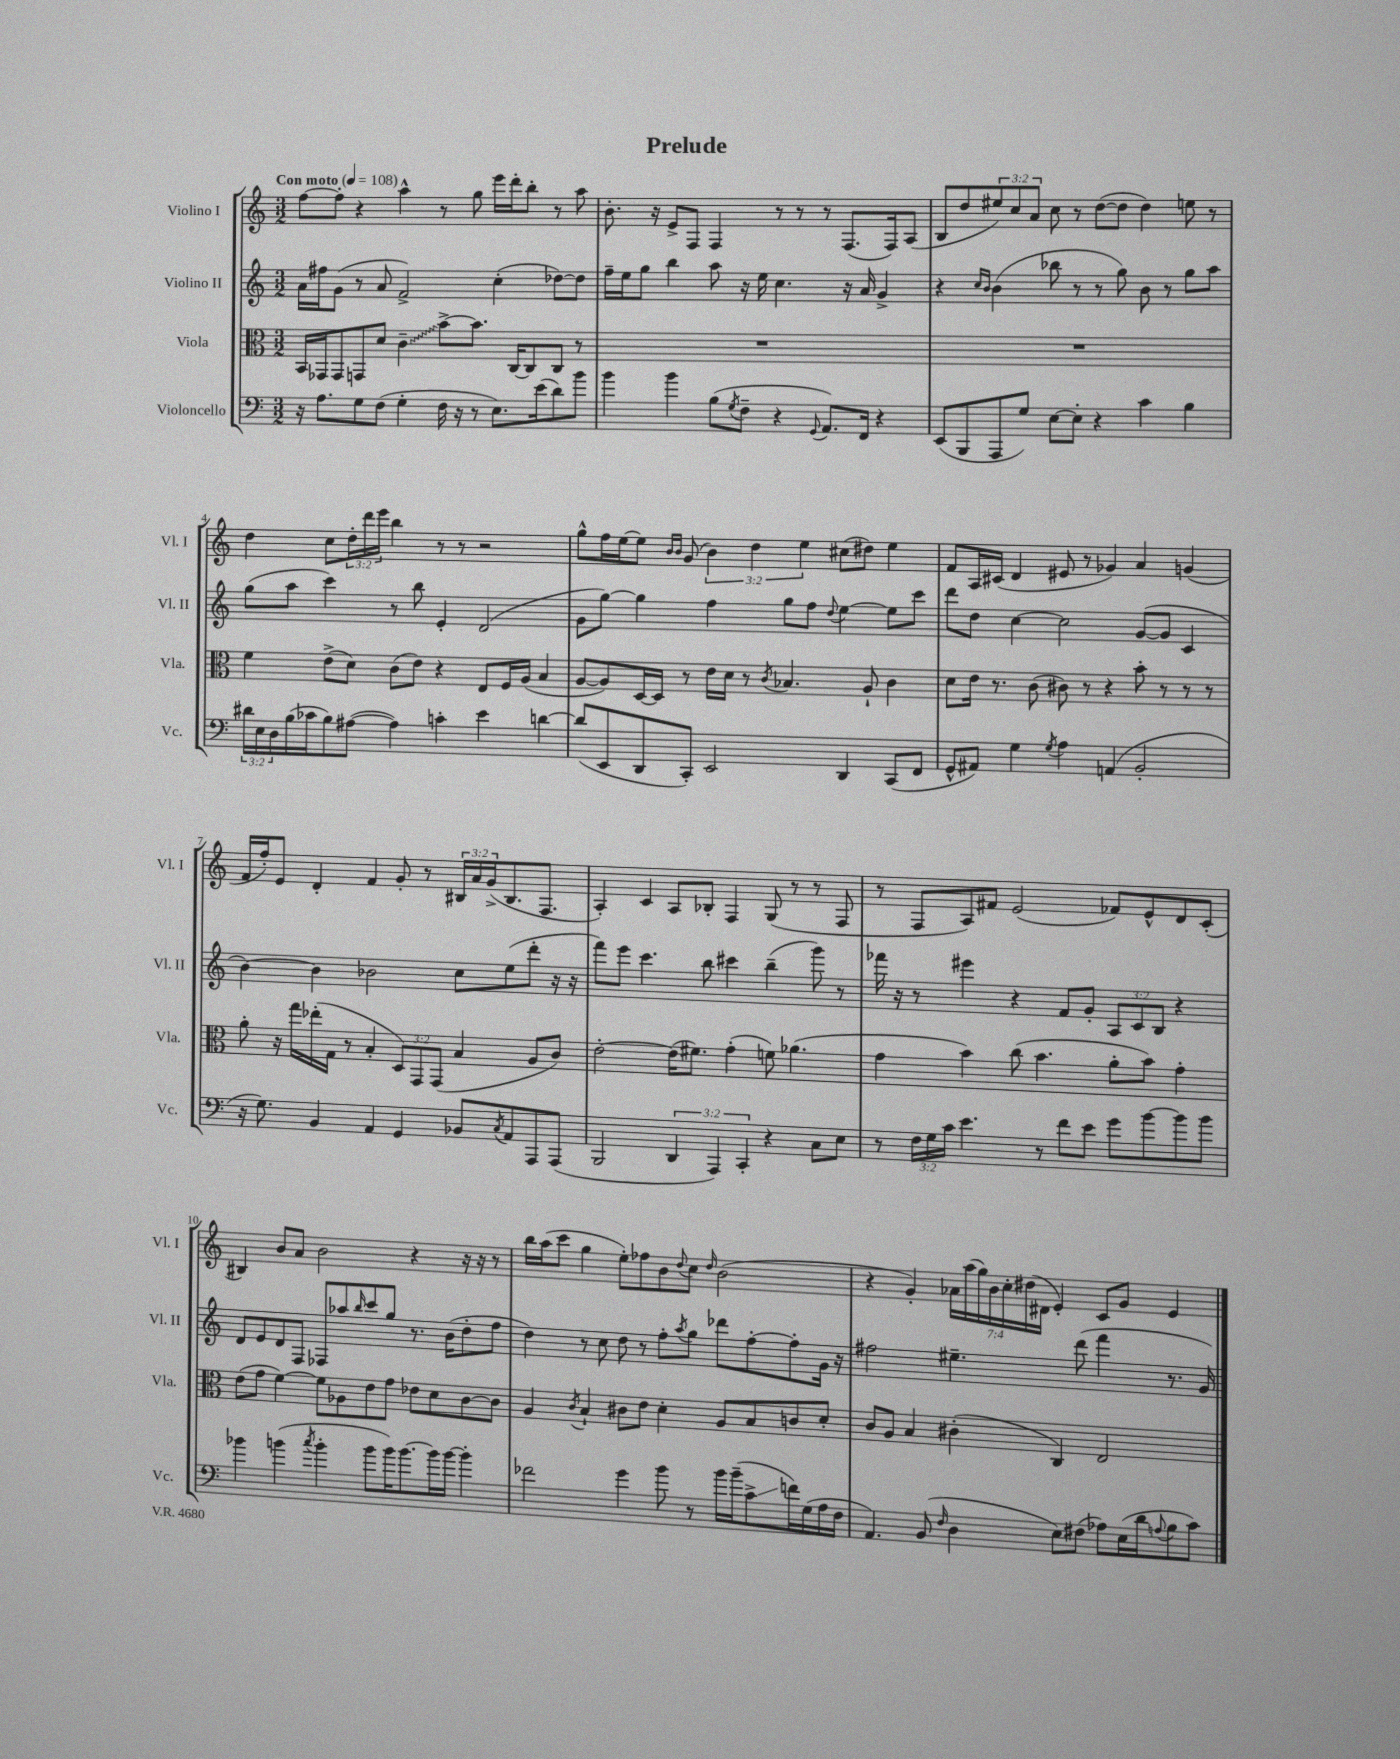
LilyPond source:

\header { title = "Prelude" }
<<
\new StaffGroup <<
\new Staff = "s0" \with { instrumentName = "Violino I" shortInstrumentName = "Vl. I" } {
    \clef treble \key c \major \numericTimeSignature \time 3/2 \override Staff.TupletNumber.text = #tuplet-number::calc-fraction-text \tempo "Con moto" 4 = 108
    f''8~ f''8-. r4 a''4-^ r8 g''8 e'''16 d'''16-. b''8-. r8 a''8 |
    b'8.-. r16 e'8-> f8 f4 r8 r8 r8 f8.( f16) a8( |
    b8 d''8 \tuplet 3/2 { eis''8) c''8 a'8 } c''8 r8 d''8~( d''8 d''4) e''8 r8 |
    d''4 c''8 \tuplet 3/2 { d''16-. d'''16 e'''16 } b''4 r8 r8 r2 |
    g''8-^ f''16 e''16~ e''8 \grace { b'16 b'16 } g'8( \tuplet 3/2 { b'4) d''4 e''4 } cis''8( dis''8) e''4 |
    f'8 a16 cis'16( d'4 eis'8 r8 ges'4) a'4 g'4( |
    f'16 f''16-.) e'8 d'4-. f'4 g'8-. r8 \tuplet 3/2 { bis16 a'16 g'16->( } bis8. f8. |
    a4-.) c'4 a8 bes8-. f4 g8( r8 r8 f8 |
    r8 f8 a8) fis'8 e'2( fes'8) e'8-^ d'8 c'8-.( |
    bis4) b'8 a'8 b'2 r4 r16 r16 r8 |
    b''16 a''16( c'''8 g''4 e''8-.) fes''8 b'8 \appoggiatura { d''8 } c''8 \grace { d''16 } b'2( |
    r4 g'4-.) \tuplet 7/4 { aes'16 a''16( g''16) b'16 c''16-. dis''16( dis'16 } e'4-.) c'8 g'8 e'4 \bar "|." |
}
\new Staff = "s1" \with { instrumentName = "Violino II" shortInstrumentName = "Vl. II" } {
    \clef treble \key c \major \numericTimeSignature \time 3/2 \override Staff.TupletNumber.text = #tuplet-number::calc-fraction-text
    a'16 fis''16 g'8( r8 a'8 f'2->) c''4-.( des''8~) des''8 |
    f''16-- e''16 g''8 b''4 a''8 r16 e''16 c''4. r16 a'16 g'4-> |
    r4 \grace { c''16 b'16 } b'4( bes''8 r8 r8 g''8) b'8 r8 g''8 a''8 |
    g''8( a''8 c'''4) r8 b''8 e'4-. d'2( |
    g'8 g''8~) g''4 f''4 g''8 f''8 \appoggiatura { d''8 } e''4~ e''8 c'''8 |
    d'''8 d''8 c''4~ c''2 g'8~( g'8 c'4 |
    b'4~) b'4 bes'2 c''8 e''8( d'''8-. r16 r16 |
    f'''8) e'''8 c'''4. b''8 cis'''4 b''4--( g'''8) r8 |
    fes'''16 r16 r8 eis'''4 r4 f'8 g'8-. \tuplet 3/2 { a8 c'8 b8 } r4 |
    d'8 e'8 d'8 f8 fes8 aes''8 \grace { b''16 } c'''8 g''8 r8. b'16( d''8-. f''8 |
    d''4) r8 c''8 d''8 r8 f''8-. \acciaccatura { a''8 } g''8 des'''8 f''8~-. f''8-. g'16 r16 |
    fis''2 eis''4.-- d'''8( f'''4 r8. g'16) \bar "|." |
}
\new Staff = "s2" \with { instrumentName = "Viola" shortInstrumentName = "Vla." } {
    \clef alto \key c \major \numericTimeSignature \time 3/2 \override Staff.TupletNumber.text = #tuplet-number::calc-fraction-text
    b,16 ges,16 ges,8 g,8 d'8 \once \override Glissando.style = #'zigzag c'4--\glissando b'8~-> b'8. c16~ c8 c8 r8 |
    R1. |
    R1. |
    f'4 e'8->( d'8) c'8( e'8) r4 e8 f16 a16( b4 |
    a8~ a8) d16~ d16 r8 e'16 d'16 r8 \acciaccatura { c'8 } bes4. a8-! c'4 |
    d'8 e'16 r8. c'8( cis'8) r8 r4 b'8-. r8 r8 r8 |
    a'8-. r16 g''16 ees''16-.( g16 r8 b4-. \tuplet 3/2 { d8) g,8 g,8( } b4 a8 c'8) |
    e'2~-. e'16( fis'8.) g'4-.( f'8) aes'4.( |
    g'4 b'4) c''8( b'4. a'8-. b'8) g'4-. |
    e'8( g'8 f'4~) f'8 aes8 e'8 g'8 ees'8 d'8 c'8~ c'8 |
    a4 \acciaccatura { c'8 } b4-! cis'8 e'8 d'4-. a8 b8 c'8 d'8-. |
    c'8 a8 b4 cis'4-.( c4) e2 \bar "|." |
}
\new Staff = "s3" \with { instrumentName = "Violoncello" shortInstrumentName = "Vc." } {
    \clef bass \key c \major \numericTimeSignature \time 3/2 \override Staff.TupletNumber.text = #tuplet-number::calc-fraction-text
    r16 a8. g8 f8( g4-. f16 r16 r8 e8.) e'16( d'8) b'8 |
    b'4 b'4 b8( \acciaccatura { g8 } f8-- r4 \appoggiatura { g,8 } a,8.) f,16 r4 |
    e,8( b,,8 a,,8 g8) e8~ e8-. r4 c'4 b4 |
    \tuplet 3/2 { dis'16 e16 d16 } b16( ces'16 b8) ais8~( ais4) c'4-. e'4 d'4~ |
    d'8( e,8 d,8 c,8-.) e,2 d,4 c,8( f,8 |
    g,8-^ ais,8) g4 \acciaccatura { g8 } a4 a,4( b,2-. |
    r16 g8.) b,4 a,4 g,4 bes,8 \acciaccatura { c8 } a,8 a,,8 a,,8( |
    b,,2 \tuplet 3/2 { d,4 a,,4) c,4-. } r4 c8 e8 |
    r8 \tuplet 3/2 { f16 g16 c'16 } e'4. r8 f'8 e'8 g'8 b'8~ b'8 b'8 |
    bes'4 b'4( \acciaccatura { c''8 } b'4-. b'8 b'16) b'8.~ b'16 b'16~ b'4-. |
    fes'2 g'4 b'8 r8 b'16 b'16--( c'8->\glissando f'16) g16( a16 f16 |
    a,4.) b,8( \grace { f16 } d4 e8) fis8( aes8) e16( d'16 \appoggiatura { a8 } b8 c'8) \bar "|." |
}
>>
>>
